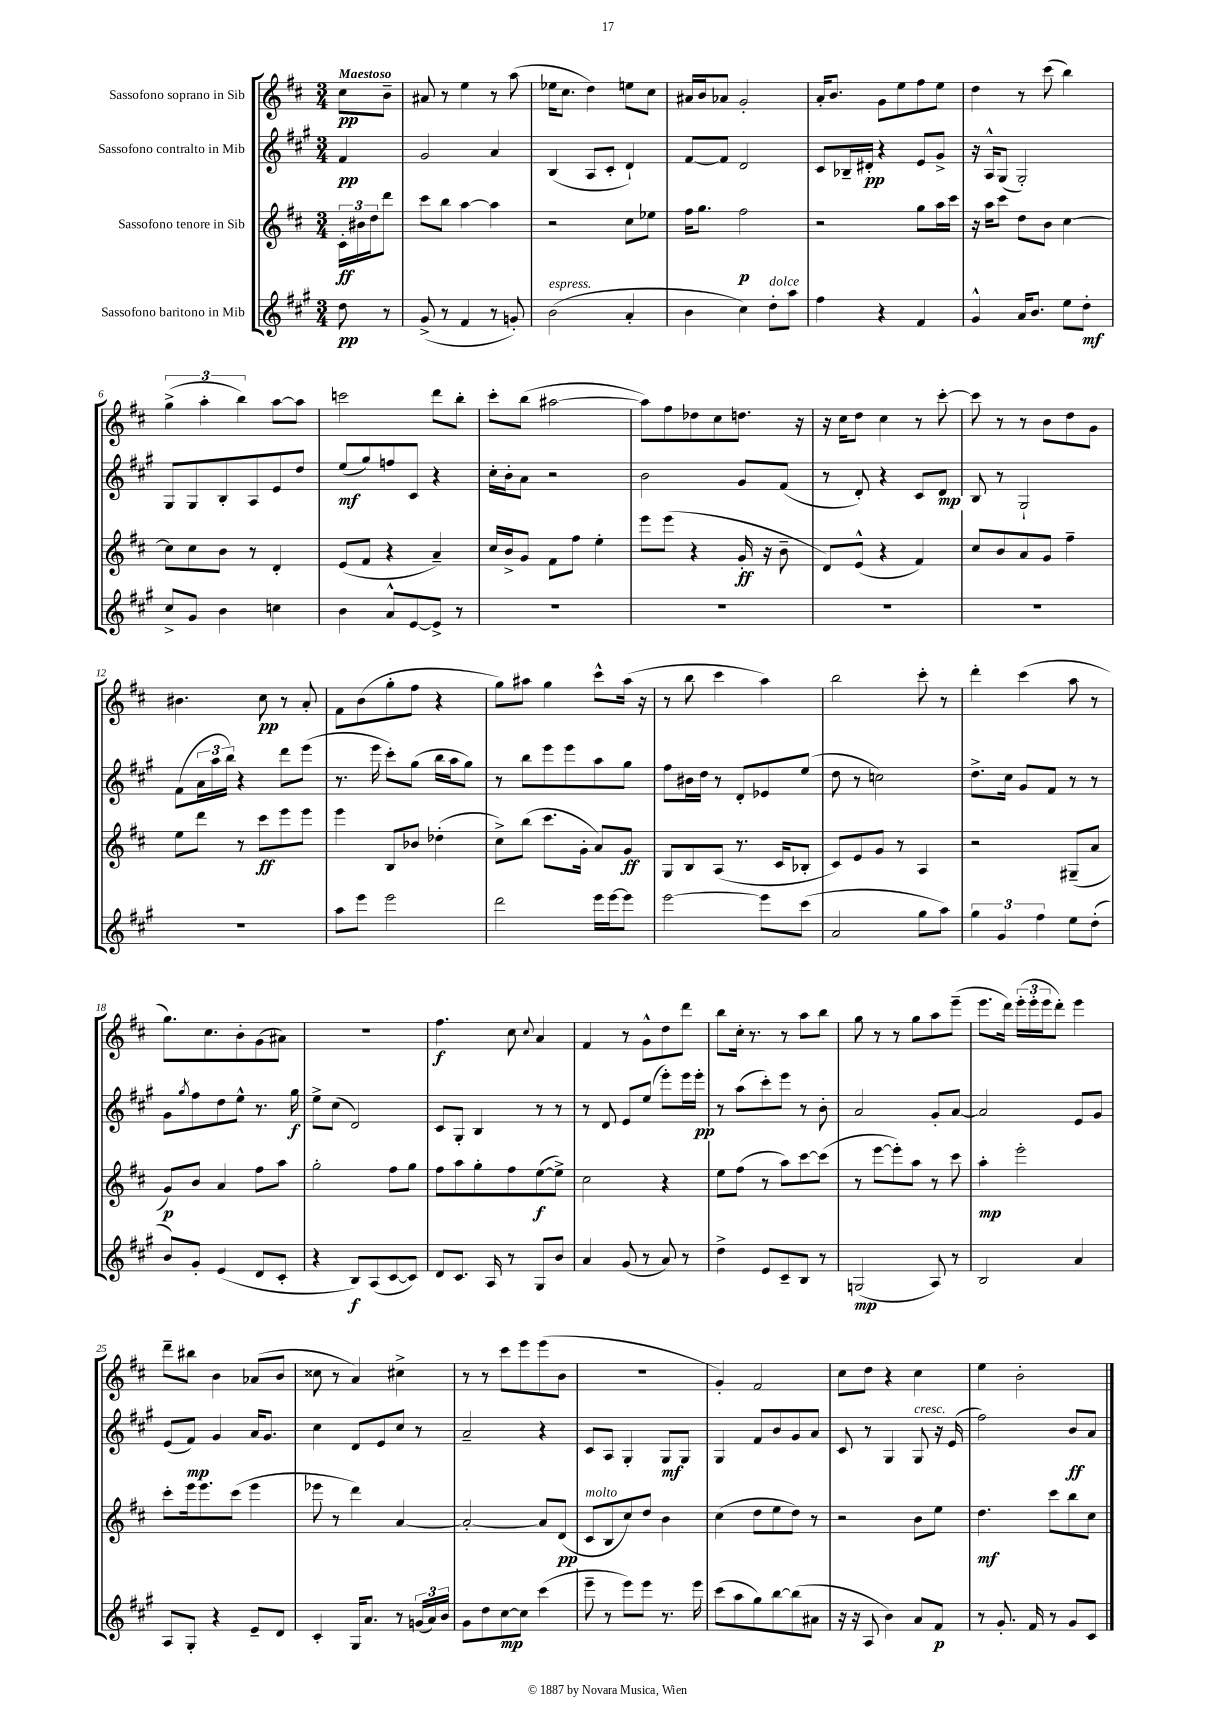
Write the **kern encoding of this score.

**kern	**kern	**kern	**kern
*staff4	*staff3	*staff2	*staff1
*clefG2	*clefG2	*clefG2	*clefG2
*k[f#c#g#]	*k[f#c#]	*k[f#c#g#]	*k[f#c#]
*M3/4	*M3/4	*M3/4	*M3/4
8dd	24c#'	4f#	8cc#
.	24b#	.	.
.	24dd	.	.
8r	8ddd	.	8b~
=	=	=	=
(8g#^	8ccc#	2g#	8a#
8r	8bb	.	8r
4f#	[4aa	.	4ee
8r	4aa]	4a	8r
8g')	.	.	(8aa
=	=	=	=
(2b	2r	(4B	16ee-
.	.	.	8.cc#
.	.	8A	4dd)
.	.	8c#'	.
4a'	8cc#	4d`)	8ee
.	8ee-	.	8cc#
=	=	=	=
4b	16ff#	[8f#	16a#
.	8.gg	.	16b
.	.	8f#]	8a-
4cc#)	2ff#	2d	2g'
8dd'	.	.	.
8aa	.	.	.
=	=	=	=
4ff#	2r	8c#	16a'
.	.	.	8.b
.	.	16B-~	.
.	.	16d#'	.
4r	.	4r	8g
.	.	.	8ee
4f#	8gg	8e	8ff#
.	16aa	8g#^	8ee
.	16ccc#	.	.
=	=	=	=
4g#^^	16r	16r	4dd
.	16aa	16A^^	.
.	8ccc#	(8G#	.
16a	8dd	2G#')	8r
8.b	.	.	.
.	8b	.	(8ccc#
8ee	[4cc#	.	4bb)
8dd'	.	.	.
=	=	=	=
8cc#^	8cc#]	8G#	(6gg^
8g#	8cc#	8G#	.
.	.	.	6aa'
4b	8b	8B'	.
.	.	.	6bb)
.	8r	8A	.
4cc	4d'	8e	[8aa
.	.	8dd	8aa]
=	=	=	=
4b	(8e	(8ee	2ccc
.	8f#	8gg#)	.
8a^^	4r	8ff	.
[8e	.	8c#	.
8e^]	4a~)	4r	8ddd
8r	.	.	8bb'
=	=	=	=
2.r	16cc#	16cc#'	8ccc#'
.	16b^	16b'	.
.	8g	8a	(8bb
.	8f#	2r	[2aa#
.	8ff#	.	.
.	4ee'	.	.
=	=	=	=
2.r	8eee	2b	8aa#])
.	(8eee	.	8ff#
.	4r	.	8dd-
.	.	.	8cc#
.	16g'	8g#	8.dd
.	16r	.	.
.	8b~	(8f#	.
.	.	.	16r
=	=	=	=
2.r	8d)	8r	16r
.	.	.	16cc#
.	(8e^^	8d')	8dd
.	4r	4r	4cc#
.	4f#)	8c#	8r
.	.	8d	[8ccc#'
=	=	=	=
2.r	8cc#	8B	8ccc#]
.	8b	8r	8r
.	8a	2G#`	8r
.	8g	.	8b
.	4ff#~	.	8dd
.	.	.	8g
=	=	=	=
2.r	8ee	(8f#	4.b#
.	8ddd	24a	.
.	.	24aa	.
.	.	24bb)	.
.	8r	4r	.
.	8ccc#	.	8cc#
.	8eee	8ddd	8r
.	8eee	(8eee	8a'
=	=	=	=
8aa	4eee	8.r	8f#
8eee	.	.	(8b
.	.	16eee	.
2eee	8B	8ccc#')	8gg'
.	8b-	(8gg#	8ff#
.	(4dd-'	16bb	4r
.	.	16aa	.
.	.	8gg#)	.
=	=	=	=
2ddd	8cc#^)	8r	8gg)
.	(8bb	8bb	8aa#
.	8.ccc#	8eee	4gg
.	.	8eee	.
.	16g'	.	.
16eee	8a)	8aa	8ccc#^^
[16eee	.	.	.
8eee]	8g	8gg#	(16aa#
.	.	.	16r
=	=	=	=
[2eee	8G	8ff#	8r
.	8B	16b#	8bb
.	.	16dd	.
.	(8A	8r	4ccc#
.	8.r	8d'	.
8eee]	.	8e-	4aa)
.	16c#	.	.
(8ccc#	8B-'	(8ee	.
=	=	=	=
2a	8c#)	8dd	2bb
.	8e	8r	.
.	8g	2cc)	.
.	8r	.	.
8gg#	4A	.	8ccc#'
8aa)	.	.	8r
=	=	=	=
6gg#	2r	8.dd^	4ddd'
6g#	.	.	.
.	.	16cc#	.
.	.	8g#	(4ccc#
6ff#	.	.	.
.	.	8f#	.
8ee	(8G#~	8r	8aa
(8dd'	8a	8r	8r
=	=	=	=
8b)	8g)	8g#	8.gg)
.	.	8qgg#	.
8g#'	8b	8ff#	.
.	.	.	8.cc#
(4e	4a	8dd	.
.	.	8ee^^	8b'
8d	8ff#	8.r	(8g
8c#'	8aa	.	8a#)
.	.	16gg#	.
=	=	=	=
4r	2gg'	8ee^	2.r
.	.	(8cc#	.
8B)	.	2d)	.
(8A	.	.	.
[8c#	8ff#	.	.
8c#])	8gg	.	.
=	=	=	=
8d	8ff#	8c#	4.ff#
8.c#	8aa	8G#'	.
.	8gg'	4B	.
16A	.	.	.
8r	8ff#	.	8cc#
.	.	.	8qqcc#
8G#	([8ee	8r	4a
8b	8ee^])	8r	.
=	=	=	=
4a	2cc#	8r	4f#
.	.	8d	.
(8g#	.	8e	8r
8r	.	(8ee	8g^^
8a)	4r	8eee')	8dd
8r	.	16eee	8ddd
.	.	16eee'	.
=	=	=	=
4dd^	8ee	8r	8bb
.	(8ff#	(8aa	16cc#'
.	.	.	8.r
8e	8r	8ccc#')	.
8c#~	8aa)	8eee	8r
8B	[8ccc#	8r	8aa
8r	(8ccc#]	8b'	8bb
=	=	=	=
(2G	8r	2a	8gg
.	[8eee	.	8r
.	8eee'])	.	8r
.	8aa	.	8gg
8A)	8r	8g#'	8aa
8r	8ccc#	[8a	(8eee~
=	=	=	=
2B	4aa'	2a]	8.eee
.	.	.	16ddd)
.	2eee'	.	(24eee'
.	.	.	24eee'
.	.	.	24eee
.	.	.	8ddd')
4a	.	8e	4eee
.	.	8g#	.
=	=	=	=
8A	8ccc#'	(8e	8ddd~
8G#'	16eee	8f#)	8bb#
.	8.eee	.	.
4r	.	4g#	4b
.	(8ccc#	.	.
8e~	4eee	16a	(8a-
.	.	8.g#	.
8d	.	.	8b
=	=	=	=
4c#'	8eee-	4cc#	8cc##
.	8r	.	8r
16G#	4ddd)	8d	4a)
8.a	.	.	.
.	.	8e	.
8r	[4a	8cc#	4cc#^
(24g	.	8r	.
24a)	.	.	.
24b	.	.	.
=	=	=	=
8g#	2a'_	2a~	8r
8dd	.	.	8r
[8cc#	.	.	8ccc#
8cc#]	.	.	8eee
(4ccc#	8a]	4r	(8eee
.	(8d	.	8b
=	=	=	=
8eee~	8c#	8c#	2.r
8r	8B	8A	.
8eee)	8cc#)	4G#'	.
8eee	8dd	.	.
8.r	4b	8G#	.
.	.	8G#	.
16eee	.	.	.
=	=	=	=
(8ccc#	(4cc#	4G#	4g')
8aa	.	.	.
8gg#)	8dd	8f#	2f#
[8bb	8ee	8b	.
(8bb]	8dd)	8g#	.
8a#	8r	8a	.
=	=	=	=
16r	2r	8c#	8cc#
16r	.	.	.
8A	.	8r	8dd
4b)	.	4G#	4r
8a	8b	8G#	4cc#
8f#	8ee	16r	.
.	.	(16e	.
=	=	=	=
8r	4.dd	2ff#)	4ee
8.g#'	.	.	.
.	.	.	2b'
16f#	.	.	.
8r	8ccc#	.	.
8g#	8bb	8b	.
8c#	8cc#	8a	.
==	==	==	==
*-	*-	*-	*-
